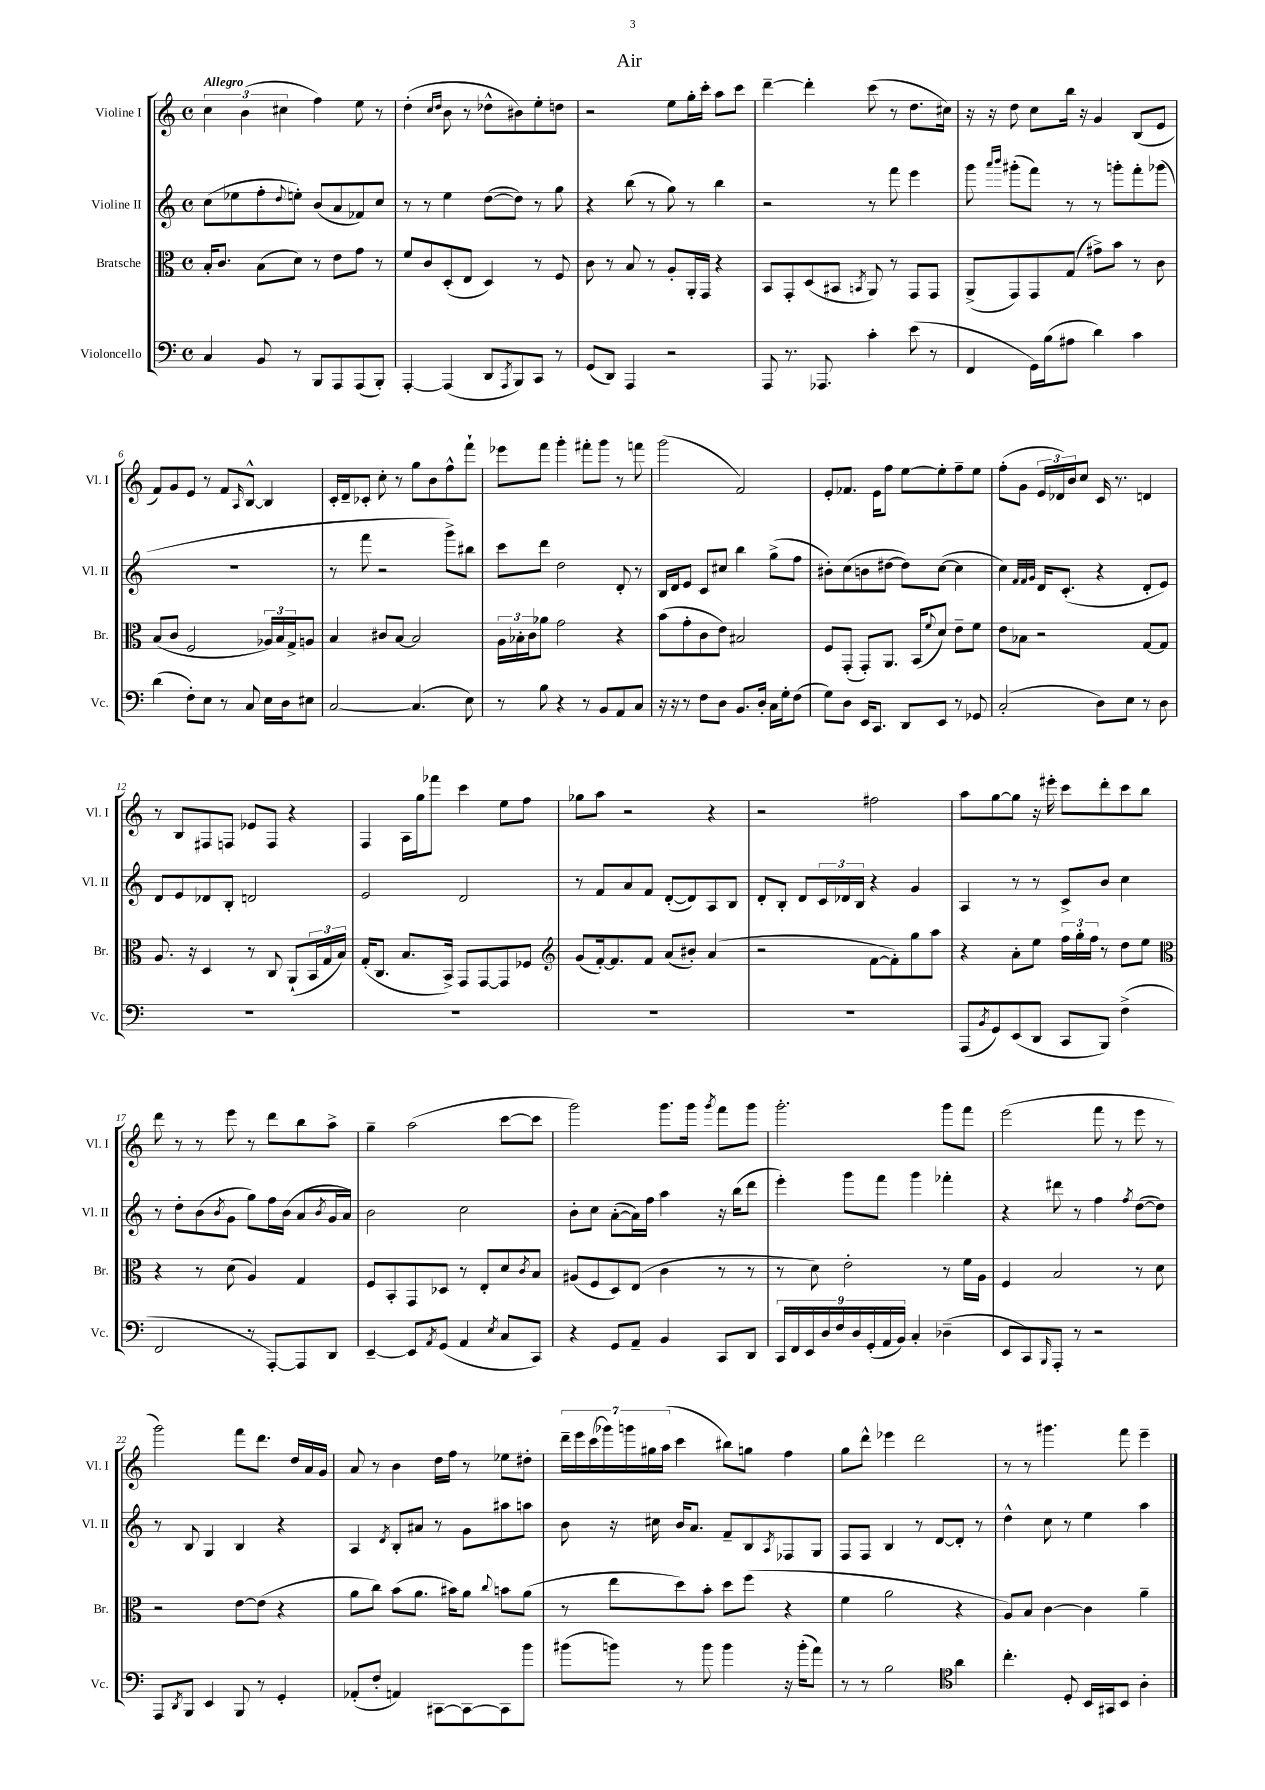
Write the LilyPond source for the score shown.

\header { title = "Air" }
<<
\new StaffGroup <<
\new Staff = "s0" \with { instrumentName = "Violine I" shortInstrumentName = "Vl. I" } {
    \clef treble \key c \major \defaultTimeSignature \time 4/4 \tempo "Allegro"
    \tuplet 3/2 { c''4 b'4( cis''4 } f''4) e''8 r8 |
    d''4-.( \grace { c''16 d''16 } b'8 r8 des''8-^ bis'8) e''8-. d''8 |
    r2 e''8 g''16-. c'''16-. a''8 c'''8 |
    d'''4~-- d'''4-. c'''8( r8 d''8. cis''16) |
    r16 r16 d''8 c''8 b''16 r16 g'4 b8( e'8 |
    f'8) g'8 e'8 r8 f'8 \grace { a16 } b8~-^ b4 |
    c'16-. d'16-- ces'8-. c''8-. r8 g''8 b'8 f''8-^ f'''8-! |
    ees'''8 f'''8 g'''4-. fis'''8-. g'''8 r8 f'''8 |
    g'''2( f'2) |
    e'8-. fes'8. e'16 f''8 e''8~ e''8-. f''8-- e''8 |
    f''8-.( g'8 \tuplet 3/2 { e'16 des'16) b'16 } c''8 c'16 r8. d'4 |
    r8 b8 fis8 f8 ees'8 f8 r4 |
    f4 a16 g''16 fes'''8 c'''4 e''8 f''8 |
    ges''8 a''8 r2 r4 |
    r2 fis''2 |
    a''8 g''8~ g''8 r16 eis'''16-. c'''8 d'''8-. c'''8 b''8 |
    d'''8 r8 r8 e'''8 r8 d'''8 b''8 a''8-> |
    g''4-- a''2( c'''8~ c'''8 |
    g'''2) g'''8. g'''16 \acciaccatura { g'''8 } f'''8 g'''8 |
    g'''2.-. g'''8 f'''8 |
    e'''2( f'''8 r8 e'''8 r8 |
    g'''2) f'''8 d'''8. d''16 a'16 g'16 |
    a'8 r8 b'4 d''16 f''16 r8 ees''8 dis''8-. |
    \tuplet 7/4 { d'''16-- e'''16 c'''16( ges'''16) g'''16 gis''16 a''16( } c'''4 bis''8) g''8 f''4 |
    g''8 d'''8-^ ees'''4 d'''2 |
    r8 r8 gis'''4. f'''8 e'''4-- \bar "|." |
}
\new Staff = "s1" \with { instrumentName = "Violine II" shortInstrumentName = "Vl. II" } {
    \clef treble \key c \major \defaultTimeSignature \time 4/4
    c''8( ees''8 f''8-. \appoggiatura { d''8 } e''8-.) b'8( a'8 fes'8) c''8 |
    r8 r8 e''4 d''8~( d''8) r8 g''8 |
    r4 b''8( r8 g''8) r8 b''4 |
    r2 r8 f'''8 e'''4 |
    g'''8 \grace { a'''16 b'''16 } gis'''8-.( f'''8) r8 r8 g'''8-. f'''8-. ges'''8( |
    R1 |
    r8 f'''8 r2 g'''8->) bis''8 |
    c'''8 d'''8 d''2 d'8-. r8 |
    b16 d'16 e'8 c'8 cis''8 b''4 g''8->( f''8 |
    bis'8-.) c''8( b'8 dis''8~ dis''8) c''8~( c''4 |
    c''4) \grace { f'32 f'32 g'32 } d'16 c'8.-.( r4 d'8-. e'8) |
    d'8 e'8 des'8 b8-. d'2 |
    e'2 d'2 |
    r8 f'8 a'8 f'8 d'8~-.( d'8) a8 b8 |
    d'8-. b8-. d'8 \tuplet 3/2 { c'16 des'16 b16 } r4 g'4 |
    a4 r8 r8 c'8-> b'8 c''4 |
    r8 d''8-. b'8( \acciaccatura { b'8 } g'8 g''8) f''16 b'16( a'8 \acciaccatura { b'8 } g'16 a'16) |
    b'2 c''2 |
    b'8-. c''8 a'8~-.( a'16) f''16 a''4 r16 b''16( d'''8 |
    e'''4-.) g'''8 f'''8 g'''4 fes'''4-. |
    r4 dis'''8 r8 f''4 \acciaccatura { f''8 } d''8~( d''8) |
    r8 b8 g4 b4 r4 |
    a4 \acciaccatura { d'8 } b8-. ais'8 r8 g'8 ais''8 a''8 |
    b'8 r16 cis''16 b'16 a'8. f'8-- b8 \acciaccatura { a8 } fes8 g8 |
    f8 f8 b4 r8 d'8~ d'8-. r8 |
    d''4-^ c''8 r8 e''4 a''4 \bar "|." |
}
\new Staff = "s2" \with { instrumentName = "Bratsche" shortInstrumentName = "Br." } {
    \clef alto \key c \major \defaultTimeSignature \time 4/4
    b16-. c'8. b8( d'8) r8 e'8 g'8 r8 |
    f'8 c'8 d8-.( e8 d4) r8 f8 |
    c'8 r8 b8 r8 a8-. a,16-. g,16 r4 |
    b,8 g,8-. d8( bis,8 \acciaccatura { b,8 } a,8) r8 g,8 g,8 |
    a,8->( g,8) g,8 g8( gis'8->) b'8 r8 c'8 |
    b8( c'8 f2 \tuplet 3/2 { aes16) b16 g16-> } a8 |
    b4 cis'8 b8~ b2 |
    \tuplet 3/2 { a16 bes16-. c'16 } aes'8 g'2 r4 |
    b'8( g'8-. c'8 e'8) bis2 |
    f8 g,8-.( g,8-.) a,8. b,16( \appoggiatura { f'8 } d'8) e'8-- f'8 |
    e'8 bes8 r2 g8~ g8 |
    a8. r16 d4 r8 c8 a,8-!( \tuplet 3/2 { b,16 g16 b16) } |
    g16-.( c8. b8. b,16->) g,8 g,8~ g,8 fes8 |
    \clef treble g'8( f'16~-.) f'8. f'8 a'8( bis'8-.) a'4( |
    r2 f'8~ f'8-.) g''8 a''8 |
    r4 a'8-. e''8 \tuplet 3/2 { f''16 g''16-. f''16 } r8 d''8 e''8 |
    \clef alto r4 r8 d'8( a4) g4 |
    f8 b,8-. g,8 des8 r8 e8-. d'8 \acciaccatura { c'8 } b8 |
    ais8( f8 d8) e8( c'4 r8 r8 |
    r8 d'8) e'2-. r8 f'16 a16 |
    f4 b2 r8 d'8 |
    r2 e'8~ e'8( r4 |
    a'8 c''8) b'8( a'8. bis'16) a'8 \appoggiatura { c''8 } b'8 a'8( |
    r8 e''8 d''8) b'8-. d''8 f''8( r4 |
    f'4 a'2 r4 |
    a8) b8 c'4~ c'4 a'4-- \bar "|." |
}
\new Staff = "s3" \with { instrumentName = "Violoncello" shortInstrumentName = "Vc." } {
    \clef bass \key c \major \defaultTimeSignature \time 4/4
    c4 b,8 r8 b,,8 a,,8 a,,8( b,,8-.) |
    a,,4~-. a,,4( d,8 \acciaccatura { a,,8 } b,,8) c,8 r8 |
    g,8( d,8) a,,4 r2 |
    a,,8 r8. aes,,8. c'4-. e'8( r8 |
    f,4 g,16) b16( ais8 d'4) c'4 |
    d'4( f8-.) e8 r8 c8 e16 d16 eis8 |
    c2~ c4.( e8) |
    r8 b8 r4 r8 b,8 a,8 c8 |
    r16 r16 r8 f8 d8 b,8. d16-. c16 g16-. f8( |
    g8) d8 e,16 c,8. d,8 e,8 r8 ges,8 |
    c2-.( d8) e8 r8 d8 |
    R1 |
    R1 |
    R1 |
    R1 |
    a,,8( \acciaccatura { b,8 } g,8) e,8( d,8 c,8 b,,8) f4->( |
    f,2 r8 a,,8~-.) a,,8 d,8 |
    e,4~-- e,8 \acciaccatura { a,8 } g,8( a,4 \acciaccatura { e8 } c8 c,8) |
    r4 g,8 a,8-- b,4 c,8 d,8 |
    \tuplet 9/8 { c,16 f,16 e,16 d16 f16 d16 g,16-.( a,16 b,16) } c4-. des4--( |
    e,8 c,8) \grace { b,,16 } a,,8-. r8 r2 |
    a,,8 \acciaccatura { d,8 } b,,8 e,4 b,,8 r8 g,4-. |
    aes,8-.( f8-. a,4) cis,8~ cis,8~ cis,8 b'8 |
    bis'8( b'8) r8 b'8 b'4 r16 b'16-.( a'8) |
    r8 r8 b2 \clef tenor a'4 |
    c''4.-. d8-. b,16 gis,16 b,8 a4-. \bar "|." |
}
>>
>>
